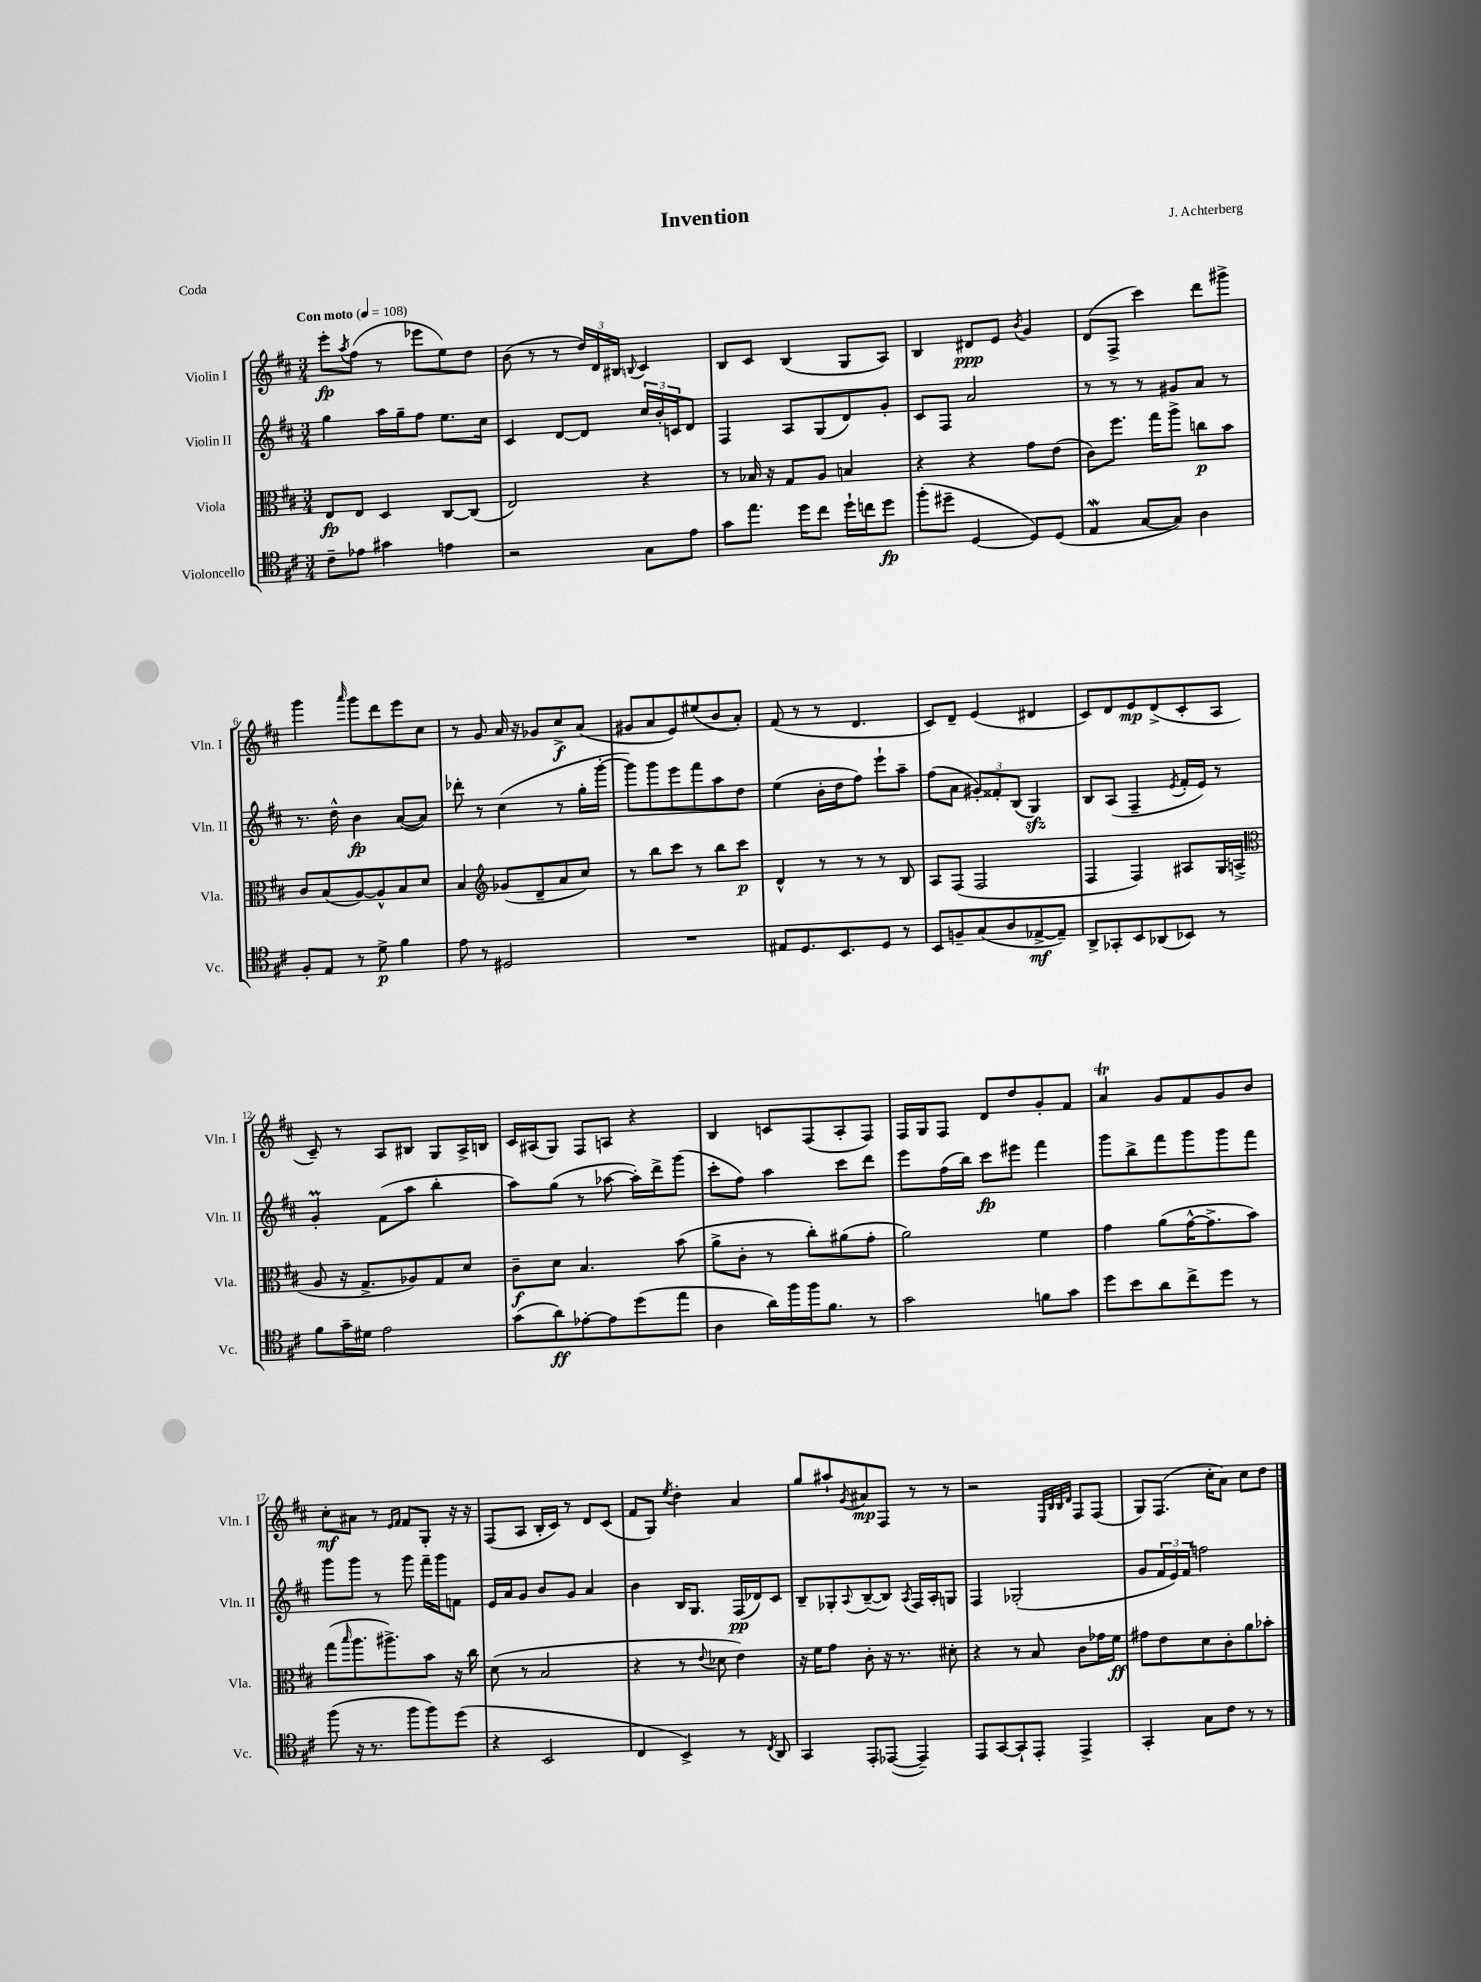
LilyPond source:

\header { title = "Invention" composer = "J. Achterberg" piece = "Coda" }
<<
\new StaffGroup <<
\new Staff = "s0" \with { instrumentName = "Violin I" shortInstrumentName = "Vln. I" } {
    \clef treble \key d \major \numericTimeSignature \time 3/4 \tempo "Con moto" 4 = 108
    e'''8-.\fp \acciaccatura { a''8 } fis''8( r8 ees'''8 e''8) d''8 |
    b'8( r8 r8 \tuplet 3/2 { d''16) d'16 bis16 } \appoggiatura { b8 } cis'4 |
    b8 cis'8 b4( g8 a8) |
    b4 dis'8\ppp e'8 \acciaccatura { b'8 } g'4 |
    d'8( fis8-> cis'''4) d'''8 gis'''8-> |
    g'''4 \grace { a'''16 } g'''8 d'''8 e'''8 cis''8 |
    r8 g'8 a'16 r16 ges'8 cis''8->\f a'8( |
    gis'8 a'8 e'8) eis''8( b'8 a'8-.) |
    fis'8( r8 r8 d'4. |
    cis'8) d'8-- e'4( dis'4 |
    cis'8) d'8 e'8\mp d'8->( cis'8-. a8 |
    cis'8--) r8 a8 bis8 g8 a16-> b16 |
    cis'16 ais16( g8) fis8 a8 r4 |
    b4 c'8 fis8( a8-. fis8) |
    fis16 g16 fis8 d'8 d''8 g'8-. fis'8 |
    a'4\trill g'8 fis'8 g'8 b'8 |
    cis''8-.\mf ais'8 r8 \grace { e'16 fis'16 } fis'8 g8-. r16 r16 |
    fis8( a8 b16-. cis'16) r8 d'8 cis'8( |
    fis'8 g8) \acciaccatura { e''8 } d''4-. a'4 |
    g''8 ais''8-! \acciaccatura { g'8 } ais'8\mp fis8 r8 r8 |
    r2 \grace { e32 b32 b32 d'32 } fis8 fis8( |
    g8) fis8.( cis''16-. a'8) cis''8 d''8 \bar "|." |
}
\new Staff = "s1" \with { instrumentName = "Violin II" shortInstrumentName = "Vln. II" } {
    \clef treble \key d \major \numericTimeSignature \time 3/4
    g''4 a''16 g''16-- fis''8 e''8. cis''16 |
    cis'4 d'8~ d'8 \tuplet 3/2 { cis''16 b'16-. c'16 } d'8 |
    fis4 a8 g8( d'8) g'8-. |
    cis'8 fis8 a'2 |
    r8 r8 r8 gis'8 a'8 r8 |
    r8. d''16-^ b'4\fp a'8~( a'8) |
    des'''8-. r8 cis''4( r8 g''16-. g'''16~-. |
    g'''8) g'''8 e'''8 fis'''8 a''8 d''8 |
    e''4( b'16-. d''16 fis''8) e'''8-! a''8-- |
    fis''8( a'8 \tuplet 3/2 { gis'8-.) fisis'8-. b8( } g4\sfz) |
    b8 a8( fis4-- \acciaccatura { e'8 } fis'16-. e'16) r8 |
    g'4-.\prall fis'8( a''8 b''4-. |
    a''8) g''8( r8 aes''8~ aes''16-.) d'''16-> g'''8( |
    cis'''8-. fis''8) a''4 cis'''8 d'''8 |
    e'''8 fis''16( b''16) cis'''8\fp eis'''8 fis'''4 |
    g'''8 b''8-> fis'''8 g'''8 g'''8 fis'''8 |
    g'''8 g'''8 r8 g'''8 fis'''16-- g'''16 f'8 |
    e'16 a'16 g'8 b'8 g'8 a'4 |
    b'4 b16 g8. fis16\pp( des'16) cis'8 |
    b8-- ges8-. \appoggiatura { a8 } b8~--( b8) \acciaccatura { a8 } fis16 a16-. g8 |
    fis4 ges2-.( |
    g'8 \tuplet 3/2 { fis'16 e'16) fis'16 } f''2 \bar "|." |
}
\new Staff = "s2" \with { instrumentName = "Viola" shortInstrumentName = "Vla." } {
    \clef alto \key d \major \numericTimeSignature \time 3/4
    e8\fp e8 d4 cis8~ cis8( |
    e2) r4 |
    r8 bes16 r16 g8 a8 b4 |
    r4 r4 g'8 e'8( |
    cis'8) fis''8. g''16 a''8-> c''8\p b'8 |
    cis'8 b8( a8~) a8-^ b8 d'8 |
    b4 \clef treble ges'8( d'8-- a'8 cis''8) |
    r8 b''8 cis'''8 r8 b''8 cis'''8\p |
    d'4-^ r8 r8 r8 b8 |
    a8 fis8( fis2 |
    fis4 fis4) ais8 g16 a16->( |
    \clef alto a8 r16 g8.-> aes8) g8 d'8 |
    cis'8--\f d'8 b4. b'8( |
    a'8-> cis'8-. r8 cis''8-.) ais'8( g'8-. |
    a'2) fis'4 |
    g'4 a'8( g'16~-^ g'8.-> b'8) |
    g''8( \grace { b''16 } a''8. ais''8.->) b'8 r16 cis''16 |
    d'8( r8 b2 |
    r4 r8 \appoggiatura { e'8 } des'8 e'4) |
    r16 fis'16 g'8 cis'8-. r16 r8. dis'8-. |
    r4 r8 b8 cis'8 ges'16 fis'16\ff |
    gis'8 e'8 d'8 cis'8-. a'8 bes'8-. \bar "|." |
}
\new Staff = "s3" \with { instrumentName = "Violoncello" shortInstrumentName = "Vc." } {
    \clef tenor \key d \major \numericTimeSignature \time 3/4
    cis'8-- ees'8 gis'4 e'4 |
    r2 g8 e'8 |
    g'8 e''8. d''16 cis''8 d''16-! c''16 d''8\fp |
    fis''8-.( dis''8-- d4~ d8) d8( |
    e4\mordent g8~ g8) a4 |
    fis8-. e8 r8 d'8->\p fis'4 |
    e'8 r8 dis2 |
    R2. |
    eis8 d8. b,8. d8 r8 |
    b,8 f8-- g8( a8 ees8~->\mf ees8--) |
    a,8-> ges,8-. b,8 aes,8( bes,8) r8 |
    fis'8 g'16-- dis'16 e'2 |
    g'8( a'8\ff) ees'8~-. ees'8 d''8( e''8 |
    a4 a'16) fis''16 fis''16 fis'8. r8 |
    g'2 f'8 g'8 |
    d''8 b'8 a'8 cis''8-> d''8 r8 |
    fis''8( r16 r8. fis''8 fis''8) d''8( |
    r4 b,2 |
    cis4 b,4->) r8 \acciaccatura { cis8 } a,8 |
    g,4 e,8-. ees,8~( ees,4--) |
    e,8 g,8~ g,8-! e,8-. e,4-> |
    g,4-. g8 cis'8 r8 r8 \bar "|." |
}
>>
>>
